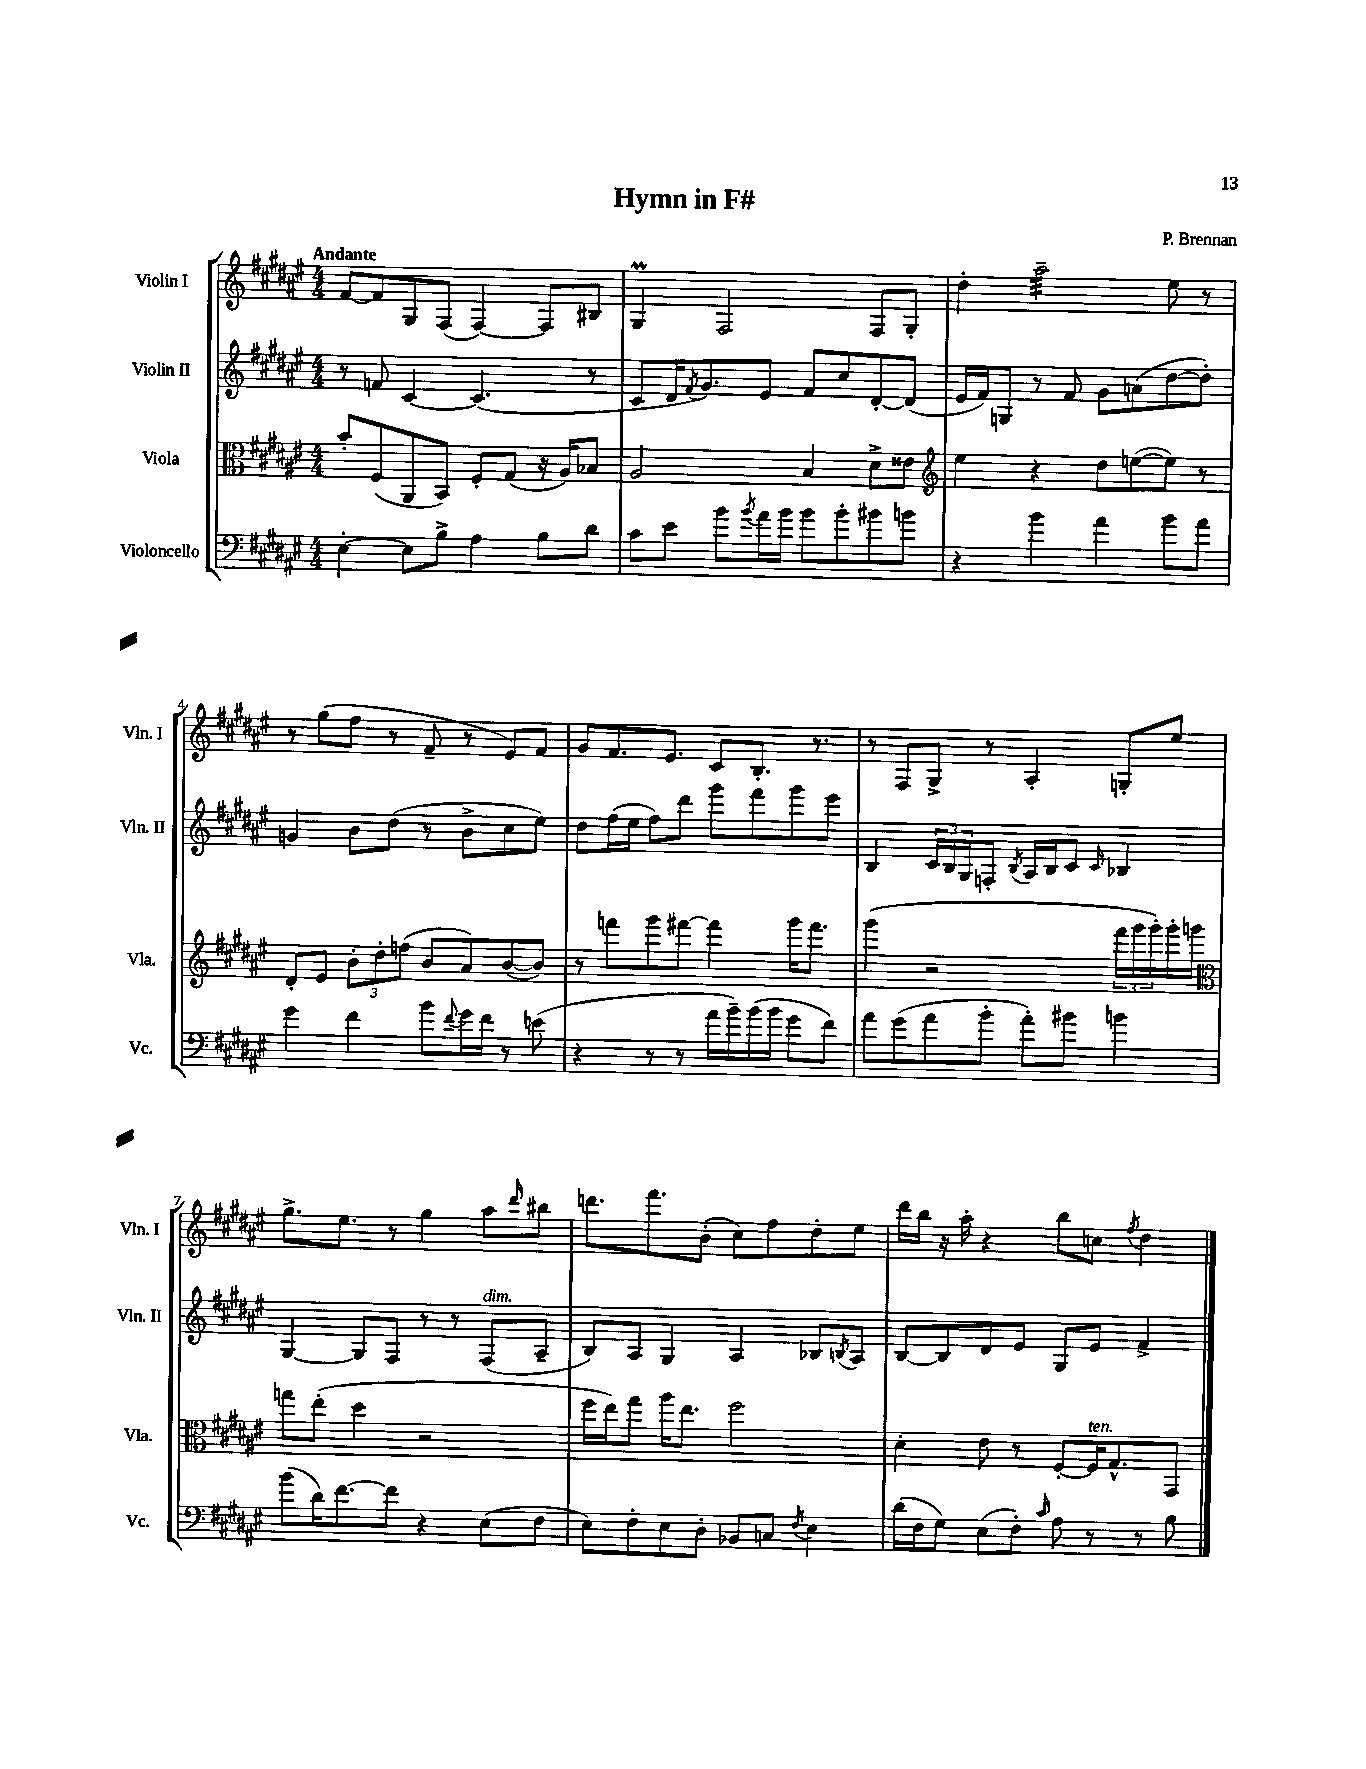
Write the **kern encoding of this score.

**kern	**kern	**kern	**kern
*staff4	*staff3	*staff2	*staff1
*clefF4	*clefC3	*clefG2	*clefG2
*k[f#c#g#d#a#e#]	*k[f#c#g#d#a#e#]	*k[f#c#g#d#a#e#]	*k[f#c#g#d#a#e#]
*M4/4	*M4/4	*M4/4	*M4/4
[4E#'	8b'	8r	[8f#
.	(8F#	8f	8f#]
8E#]	8AA#	[4c#	8G#
8B^	8BB)	.	(8F#
4A#	8F#'	(4.c#]	[4F#)
.	(8G#	.	.
8B	16r	.	8F#]
.	16A#)	.	.
8d#	8B-	8r	8B#
=	=	=	=
8c#	2A#	8c#	4G#
8e#	.	16d#	.
.	.	8qf#	.
.	.	8.g#)	.
8b	.	.	2F#
8qb	.	.	.
16a#	.	8e#	.
16b	.	.	.
8b	4B	8f#	.
8b'	.	8cc#	.
8b#	8d#^	[8d#'	8F#
8b	8e##	(8d#]	8G#'
=	=	=	=
*	*clefG2	*	*
4r	4ee#	16e#	4dd#'
.	.	16f#)	.
.	.	8G	.
4b	4r	8r	2aa#~
.	.	8f#	.
4a#	8dd#	8g#	.
.	([8ee	(8a	.
8b	8ee])	[8dd#	8ee#
8a#	8r	8dd#'])	8r
=	=	=	=
4g#	8d#'	4g	8r
.	8e#	.	(8gg#
4f#	12b'	8b	8ff#
.	12dd#'	.	.
.	.	(8dd#	8r
.	(12ff	.	.
8b	8b	8r	8f#~
8qqf#	.	.	.
16g#	8a#)	8b^	8r
16f#	.	.	.
8r	([8b	8cc#	8e#)
(8e	8b])	8ee#)	8f#
=	=	=	=
4r	8r	8dd#	8g#
.	8fff	(16ff#	8.f#
.	.	16ee#	.
8r	8ggg#	8ff#)	.
.	.	.	8.e#
8r	[8fff#	8ddd#	.
16a#	4fff#]	8ggg#	8c#
16b~)	.	.	.
(16b	.	8fff#	8.B'
16b	.	.	.
8g#	16ggg#	8ggg#	.
.	8.fff#	.	8.r
8f#)	.	8eee#	.
=	=	=	=
8a#	(4ggg#	4B	8r
(8g#	.	.	8F#
8a#	2r	24c#	8G#^
.	.	24B	.
.	.	24G#	.
8b'	.	8F'	8r
.	.	8qB	.
8a#')	.	16A#	4A#'
.	.	16B	.
8b#	.	8c#	.
.	.	16qqc#	.
4b	24fff#	4B-	8G'
.	24ggg#	.	.
.	24ggg#')	.	.
.	16ggg#'	.	8ee#
.	16ggg	.	.
=	=	=	=
*	*clefC3	*	*
(8b	8gg	[4G#	8.gg#^
16d#)	(8ee#'	.	.
[8.f#	.	.	8.ee#
.	4dd#	8G#]	.
8f#]	.	8F#	8r
4r	2r	8r	4gg#
.	.	8r	.
(8E#	.	(8F#	8aa#
.	.	.	16qqddd#
8F#	.	8A#~	8bb#
=	=	=	=
8E#)	16ff#	8B)	8.ddd
.	16ee#)	.	.
8F#'	8gg#	8A#	.
.	.	.	8.fff#
8E#	16aa#	4G#	.
.	8.ee#	.	.
8D#'	.	.	(8b'
8BB-	2ff#	4A#	8cc#)
8C	.	.	8ff#
8qF#	.	.	.
4E#	.	8B-	8dd#'
.	.	8qB	.
.	.	8A#	8ee#
=	=	=	=
(16d#	4d#'	[8B	16ddd#
16F#	.	.	16bb
8G#)	.	8B]	16r
.	.	.	16aa#'
(8E#	8e#	8d#	4r
8F#')	8r	8e#	.
16qqc#	.	.	.
8A#	[8F#'	8G#	8bb
8r	16F#]	8e#	8cc
.	8.G#^^	.	.
.	.	.	8qff#
8r	.	4f#^	4dd#
8B	8GG#	.	.
==	==	==	==
*-	*-	*-	*-
